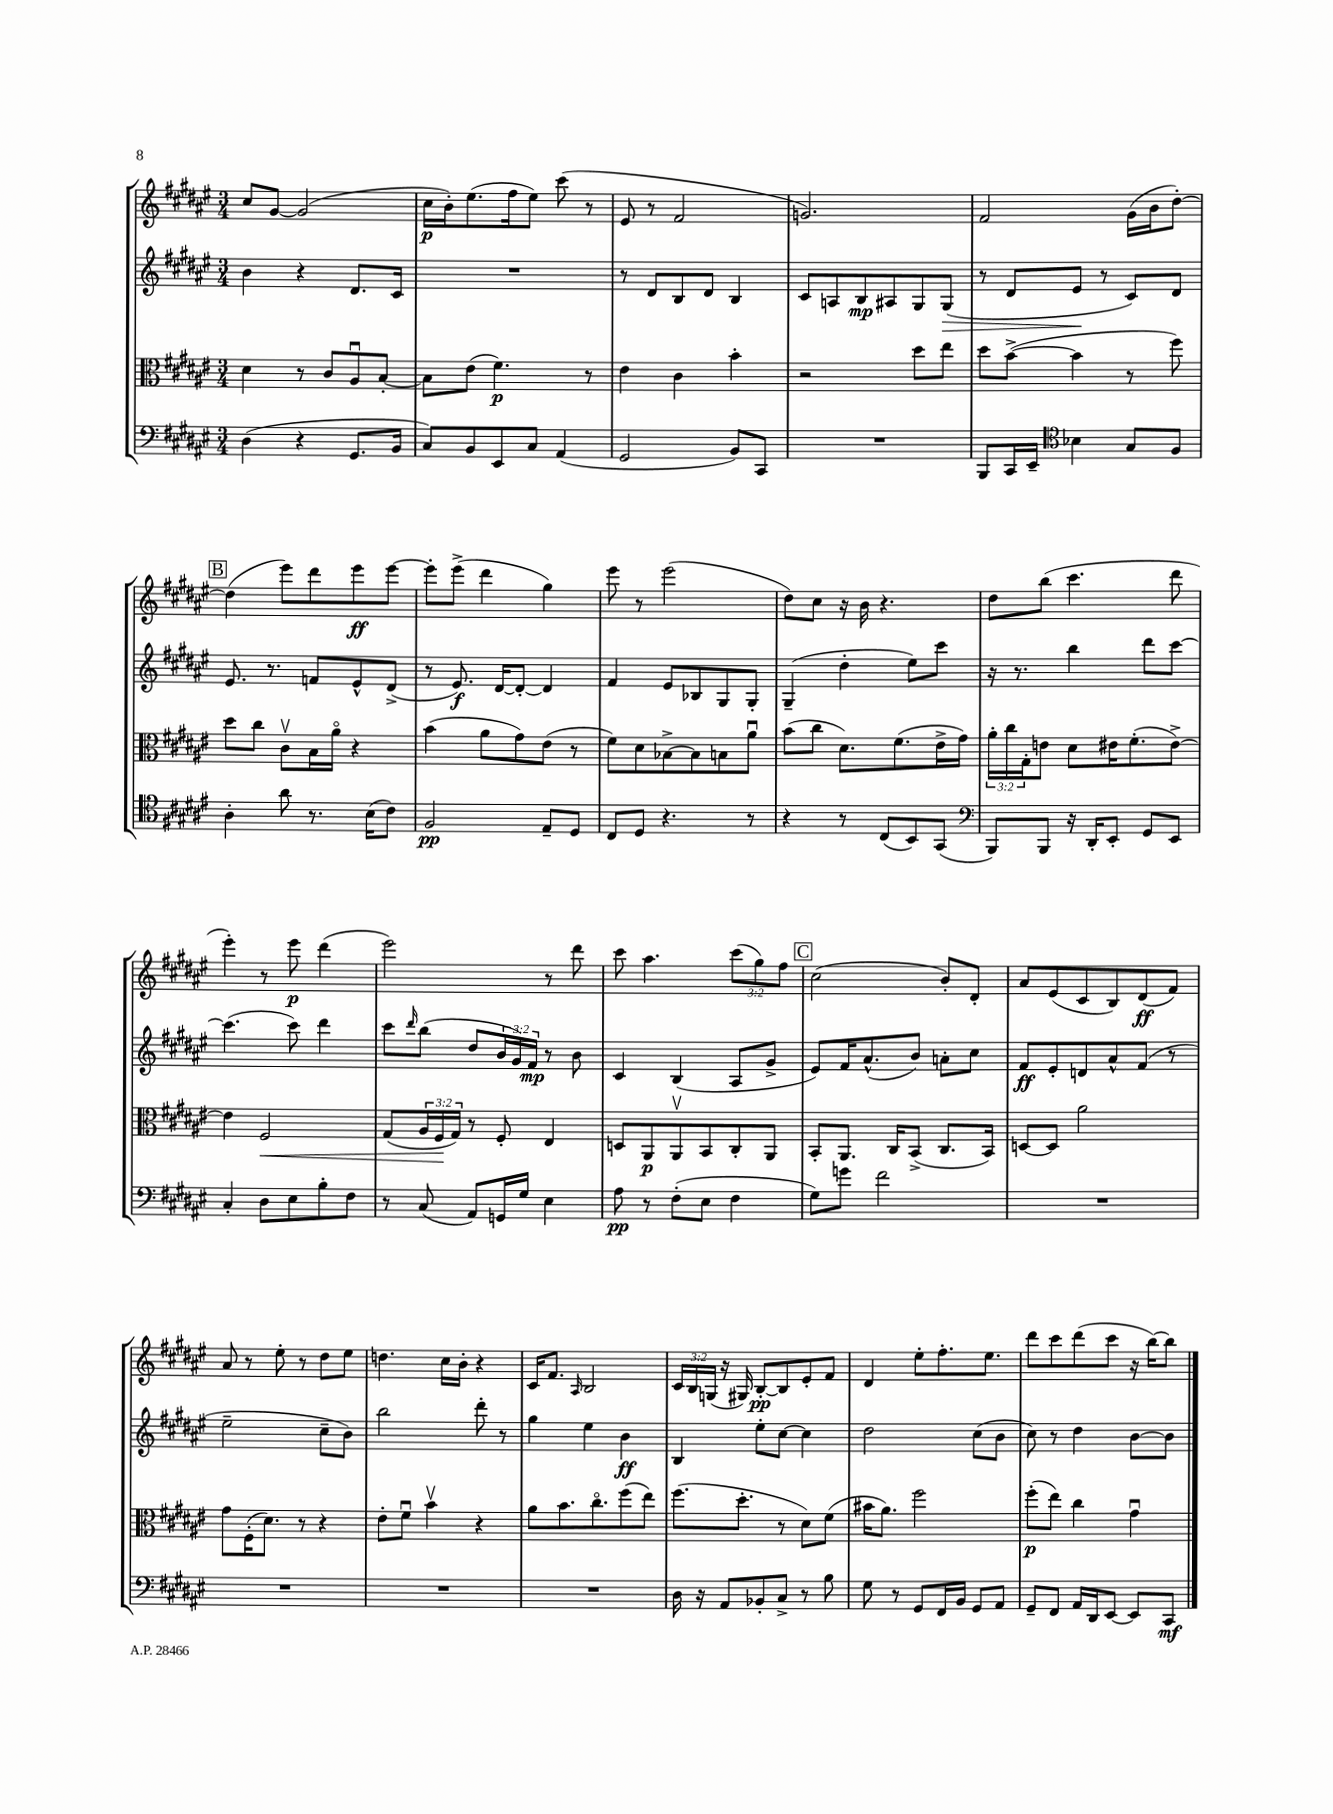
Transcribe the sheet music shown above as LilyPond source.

<<
\new StaffGroup <<
\new Staff = "s0" {
    \clef treble \key fis \major \numericTimeSignature \time 3/4 \override Staff.TupletNumber.text = #tuplet-number::calc-fraction-text
    cis''8 gis'8~ gis'2( |
    cis''16\p b'16-.) eis''8.( fis''16 eis''8) cis'''8( r8 |
    eis'8 r8 fis'2 |
    g'2.) |
    fis'2 gis'16( b'16 dis''8~-.) |
    \mark \markup { \box "B" } dis''4( eis'''8) dis'''8 eis'''8\ff eis'''8~ |
    eis'''8-. eis'''8->( dis'''4 gis''4) |
    eis'''8 r8 eis'''2( |
    dis''8) cis''8 r16 b'16 r4. |
    dis''8 b''8( cis'''4. dis'''8 |
    eis'''4-.) r8 eis'''8\p dis'''4( |
    eis'''2) r8 dis'''8 |
    cis'''8 ais''4. \tuplet 3/2 { cis'''8( gis''8) fis''8 } |
    \mark \markup { \box "C" } cis''2( b'8-.) dis'8-. |
    ais'8 eis'8( cis'8 b8) dis'8\ff( fis'8) |
    ais'8 r8 eis''8-. r8 dis''8 eis''8 |
    d''4. cis''16 b'16-. r4 |
    cis'16 fis'8. \grace { ais16 } b2 |
    \tuplet 3/2 { cis'16 b16 g16( } r16 gis16) b8~-.\pp b8 eis'8-. fis'8 |
    dis'4 eis''8-. fis''8.-. eis''8. |
    dis'''8 cis'''8 dis'''8( cis'''8 r16 b''16~) b''8 \bar "|." |
}
\new Staff = "s1" {
    \clef treble \key fis \major \numericTimeSignature \time 3/4 \override Staff.TupletNumber.text = #tuplet-number::calc-fraction-text
    b'4 r4 dis'8. cis'16 |
    R2. |
    r8 dis'8 b8 dis'8 b4 |
    cis'8 a8 b8\mp ais8 gis8 gis8\>( |
    r8 dis'8 eis'8\! r8 cis'8) dis'8 |
    \mark \markup { \box "B" } eis'8. r8. f'8 eis'8-^ dis'8->( |
    r8 eis'8.\f) dis'16~ dis'8~-. dis'4 |
    fis'4 eis'8 bes8 gis8 gis8-. |
    gis4--( dis''4-. eis''8) cis'''8 |
    r16 r8. b''4 dis'''8 cis'''8~ |
    cis'''4.( cis'''8) dis'''4 |
    cis'''8 \grace { dis'''16 } b''8( dis''8 \tuplet 3/2 { b'16 gis'16) fis'16\mp } r8 b'8 |
    cis'4 b4( ais8 gis'8-> |
    \mark \markup { \box "C" } eis'8) fis'16 ais'8.-^( b'8) a'8-. cis''8 |
    fis'8\ff eis'8-. d'8 ais'8-^ fis'8( r8 |
    eis''2-- cis''8-- b'8) |
    b''2 dis'''8-. r8 |
    gis''4 eis''4 b'4\ff |
    b4 eis''8-. cis''8~ cis''4 |
    dis''2 cis''8( b'8 |
    cis''8) r8 dis''4 b'8~ b'8 \bar "|." |
}
\new Staff = "s2" {
    \clef alto \key fis \major \numericTimeSignature \time 3/4 \override Staff.TupletNumber.text = #tuplet-number::calc-fraction-text
    dis'4 r8 cis'8 ais8\downbow b8~-. |
    b8 eis'8( fis'4.\p) r8 |
    eis'4 cis'4 b'4-. |
    r2 dis''8 eis''8 |
    dis''8 b'8~->( b'4 r8 fis''8) |
    \mark \markup { \box "B" } dis''8 cis''8 cis'8\upbow b16 ais'16\flageolet r4 |
    b'4( ais'8 gis'8) eis'8( r8 |
    fis'8) dis'8 bes8~-> bes8 b8 ais'8\downbow |
    b'8( cis''8 dis'8.) fis'8.( eis'16-> gis'16) |
    \tuplet 3/2 { ais'16-. cis''16 gis16-. } e'8 dis'8 eis'16 fis'8.-.( eis'8~->) |
    eis'4 fis2\< |
    gis8( \tuplet 3/2 { ais16 fis16\! gis16) } r8 fis8-. eis4 |
    d8 ais,8\p ais,8\upbow b,8 cis8-. ais,8 |
    \mark \markup { \box "C" } b,8-. ais,8. cis16 b,8->( cis8. b,16) |
    d8~ d8 ais'2 |
    gis'8 fis16-.( dis'8.) r8 r4 |
    eis'8-. fis'8\downbow b'4\upbow r4 |
    ais'8 b'8. cis''8.\flageolet fis''8( eis''8) |
    fis''8.( dis''8.-. r8 dis'8) fis'8( |
    bis'16 ais'8.) fis''2 |
    fis''8-.\p( eis''8) cis''4 gis'4\downbow \bar "|." |
}
\new Staff = "s3" {
    \clef bass \key fis \major \numericTimeSignature \time 3/4
    dis4( r4 gis,8. b,16 |
    cis8) b,8 eis,8 cis8 ais,4( |
    gis,2 b,8) cis,8 |
    R2. |
    b,,8 cis,16 eis,16-- \clef tenor bes4 gis8 fis8 |
    \mark \markup { \box "B" } ais4-. ais'8 r8. b16( cis'8) |
    fis2\pp eis8-- dis8 |
    cis8 dis8 r4. r8 |
    r4 r8 cis8( b,8) gis,8( |
    \clef bass b,,8) b,,8 r16 dis,16-. eis,8-. gis,8 eis,8 |
    cis4-. dis8 eis8 b8-. fis8 |
    r8 cis8( ais,8) g,16 gis16 eis4 |
    ais8\pp r8 fis8-.( eis8 fis4 |
    \mark \markup { \box "C" } gis8) g'8 fis'2 |
    R2. |
    R2. |
    R2. |
    R2. |
    dis16 r16 ais,8 bes,8-. cis8-> r8 b8 |
    gis8 r8 gis,8 fis,16 b,16 gis,8 ais,8 |
    gis,8-- fis,8 ais,16 dis,16 eis,8~ eis,8 cis,8\mf \bar "|." |
}
>>
>>
\layout { \context { \Score \remove "Bar_number_engraver" } }
